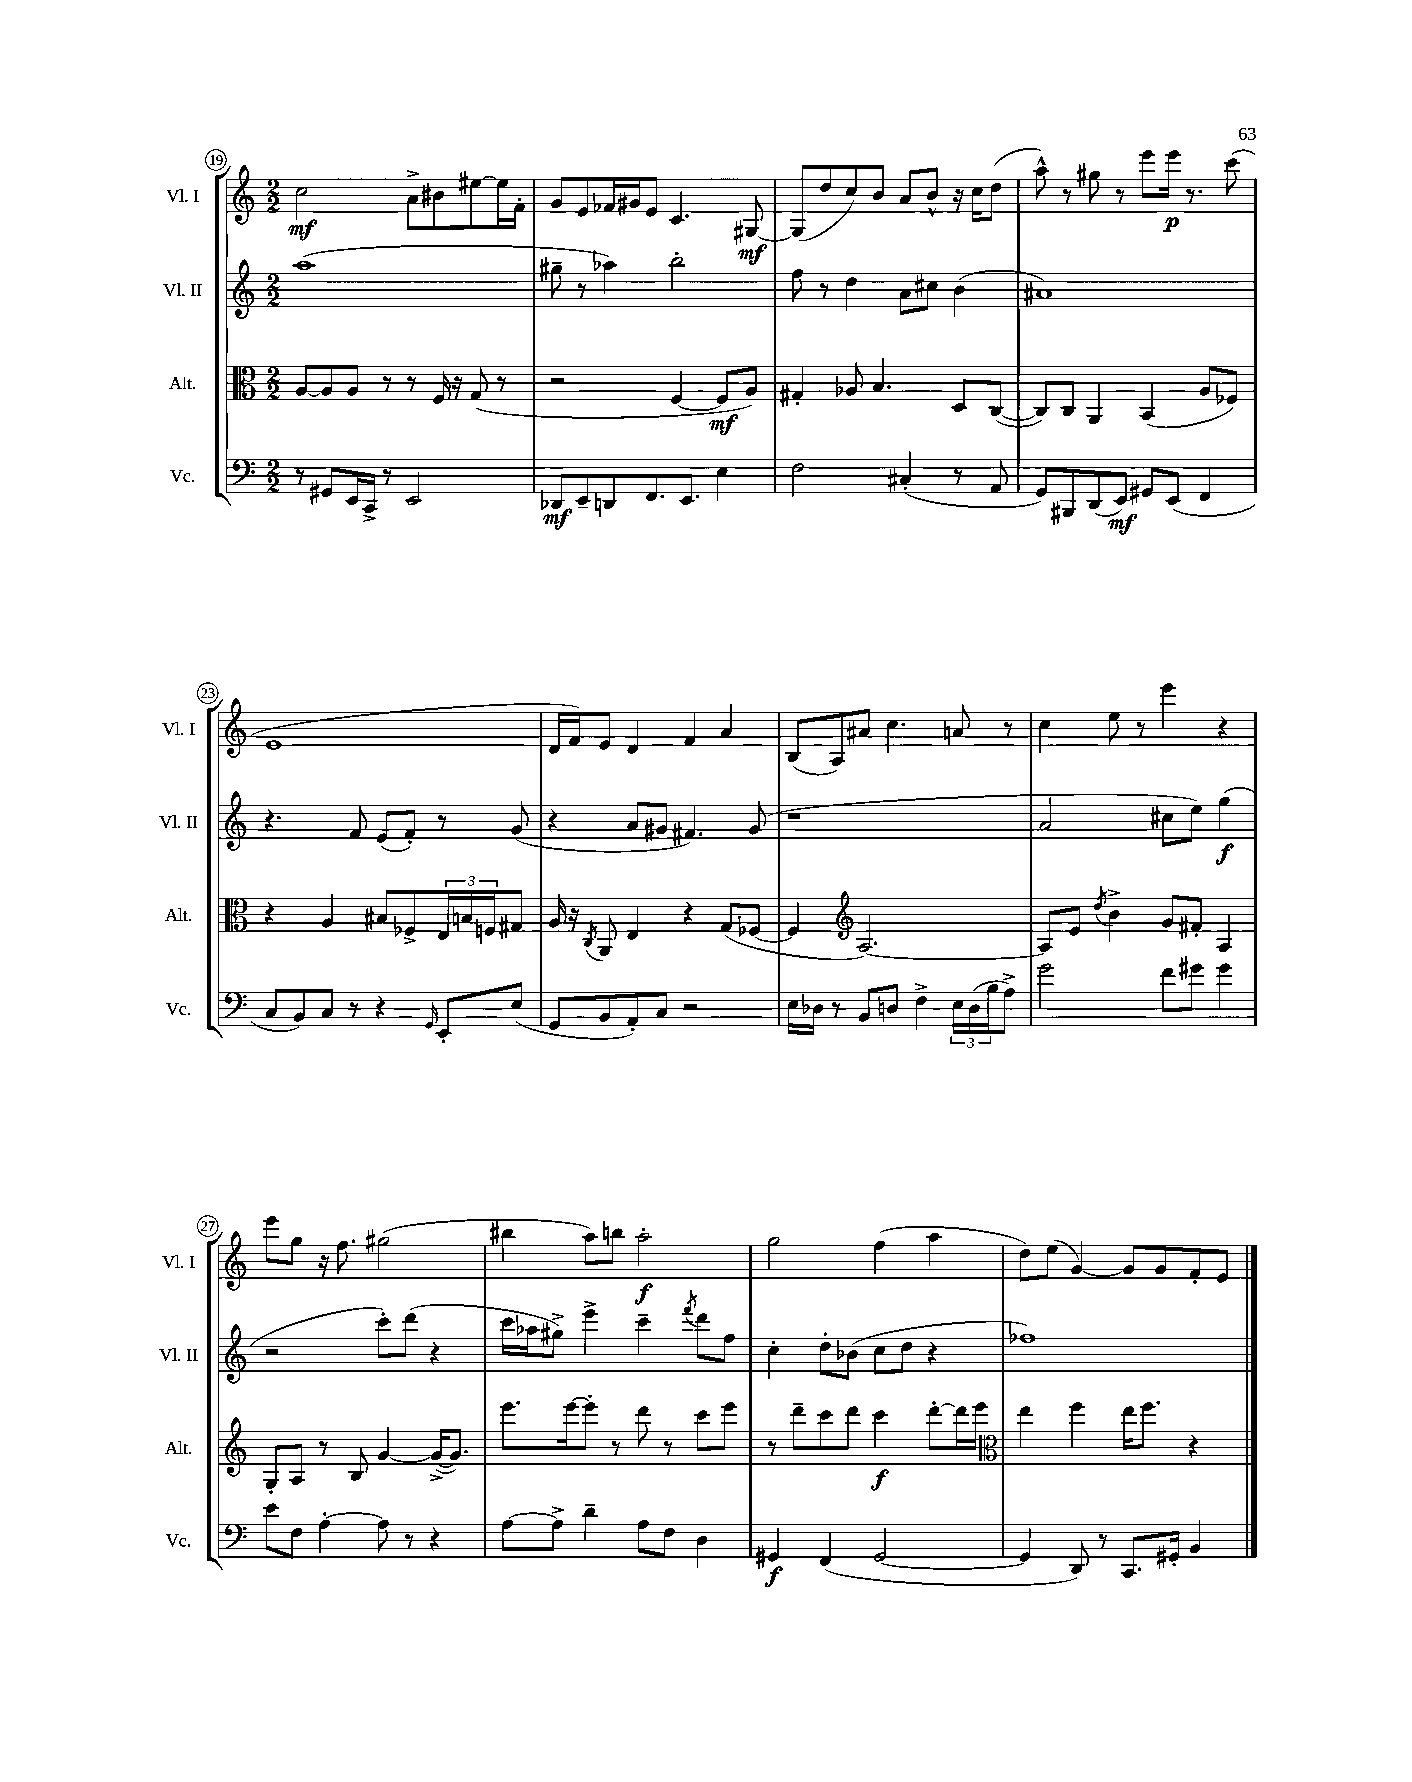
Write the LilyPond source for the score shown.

<<
\new StaffGroup <<
\new Staff = "s0" \with { instrumentName = "Vl. I" shortInstrumentName = "Vl. I" } {
    \clef treble \key c \major \numericTimeSignature \time 2/2
    c''2\mf a'8-> bis'8 eis''8~ eis''16 f'16-. |
    g'8 e'8 fes'16 gis'16 e'8 c'4. gis8~\mf |
    gis8( d''8 c''8) b'8 a'8 b'8-^ r16 c''16 d''8( |
    a''8-^) r8 gis''8 r8 e'''8 e'''16\p r8. c'''8( |
    e'1 |
    d'16 f'16) e'8 d'4 f'4 a'4 |
    b8( a8) ais'8 c''4. a'8 r8 |
    c''4 e''8 r8 e'''4 r4 |
    e'''8 g''8 r16 f''8. gis''2( |
    bis''4 a''8) b''8 a''2-.\f |
    g''2 f''4( a''4 |
    d''8) e''8( g'4~) g'8 g'8 f'8-. e'8 \bar "|." |
}
\new Staff = "s1" \with { instrumentName = "Vl. II" shortInstrumentName = "Vl. II" } {
    \clef treble \key c \major \numericTimeSignature \time 2/2
    a''1( |
    gis''8-- r8 aes''4) b''2-. |
    f''8 r8 d''4 a'8 cis''8 b'4( |
    ais'1) |
    r4. f'8 e'8( f'8-.) r8 g'8( |
    r4 a'8 gis'8 fis'4.) gis'8( |
    r1 |
    a'2 cis''8 e''8) g''4\f( |
    r2 c'''8-.) d'''8( r4 |
    c'''16 aes''16 gis''8->) e'''4-> c'''4-- \acciaccatura { f'''8 } d'''8 f''8 |
    c''4-. d''8-. bes'8( c''8 d''8 r4 |
    fes''1) \bar "|." |
}
\new Staff = "s2" \with { instrumentName = "Alt." shortInstrumentName = "Alt." } {
    \clef alto \key c \major \numericTimeSignature \time 2/2
    a8~ a8 a8 r8 r8 f16 r16 g8( r8 |
    r2 f4~ f8\mf a8) |
    gis4-. aes8 b4. d8 c8~( |
    c8) c8 a,4 b,4( a8 fes8) |
    r4 a4 bis8 fes8-> \tuplet 3/2 { e16 b16 f16 } gis8 |
    a16 r16 \acciaccatura { c8 } a,8 e4 r4 g8( fes8~ |
    fes4 \clef treble a2.~) |
    a8 e'8 \acciaccatura { d''8 } b'4-> g'8 fis'8-. a4 |
    g8-. a8 r8 b8 g'4~ g'16~->( g'8.) |
    e'''8. e'''16~ e'''8-. r8 d'''8 r8 c'''8 e'''8 |
    r8 d'''8-- c'''8 d'''8 c'''4\f d'''8~-. d'''16 e'''16 |
    \clef alto e''4 f''4 e''16 f''8. r4 \bar "|." |
}
\new Staff = "s3" \with { instrumentName = "Vc." shortInstrumentName = "Vc." } {
    \clef bass \key c \major \numericTimeSignature \time 2/2
    r8 gis,8 e,16 c,16-> r8 e,2 |
    des,8\mf e,8-- d,8 f,8. e,8. e4 |
    f2 cis4-.( r8 a,8 |
    g,8) bis,,8 d,8( e,8\mf) gis,8 e,8( f,4 |
    c8 b,8) c8 r8 r4 \grace { g,16 } e,8-. e8( |
    g,8 b,8 a,8-.) c8 r2 |
    e16 des16 r8 b,8 d8 f4-> \tuplet 3/2 { e16 d16( b16 } a8->) |
    g'2 f'8 gis'8 gis'4 |
    e'8 f8 a4~-. a8 r8 r4 |
    a8~ a8-> d'4-- a8 f8 d4 |
    gis,4\f f,4( gis,2~ |
    gis,4 d,8) r8 c,8. gis,16-. b,4 \bar "|." |
}
>>
>>
\layout { \context { \Score currentBarNumber = #19 \override BarNumber.stencil = #(make-stencil-circler 0.1 0.3 ly:text-interface::print) } }
